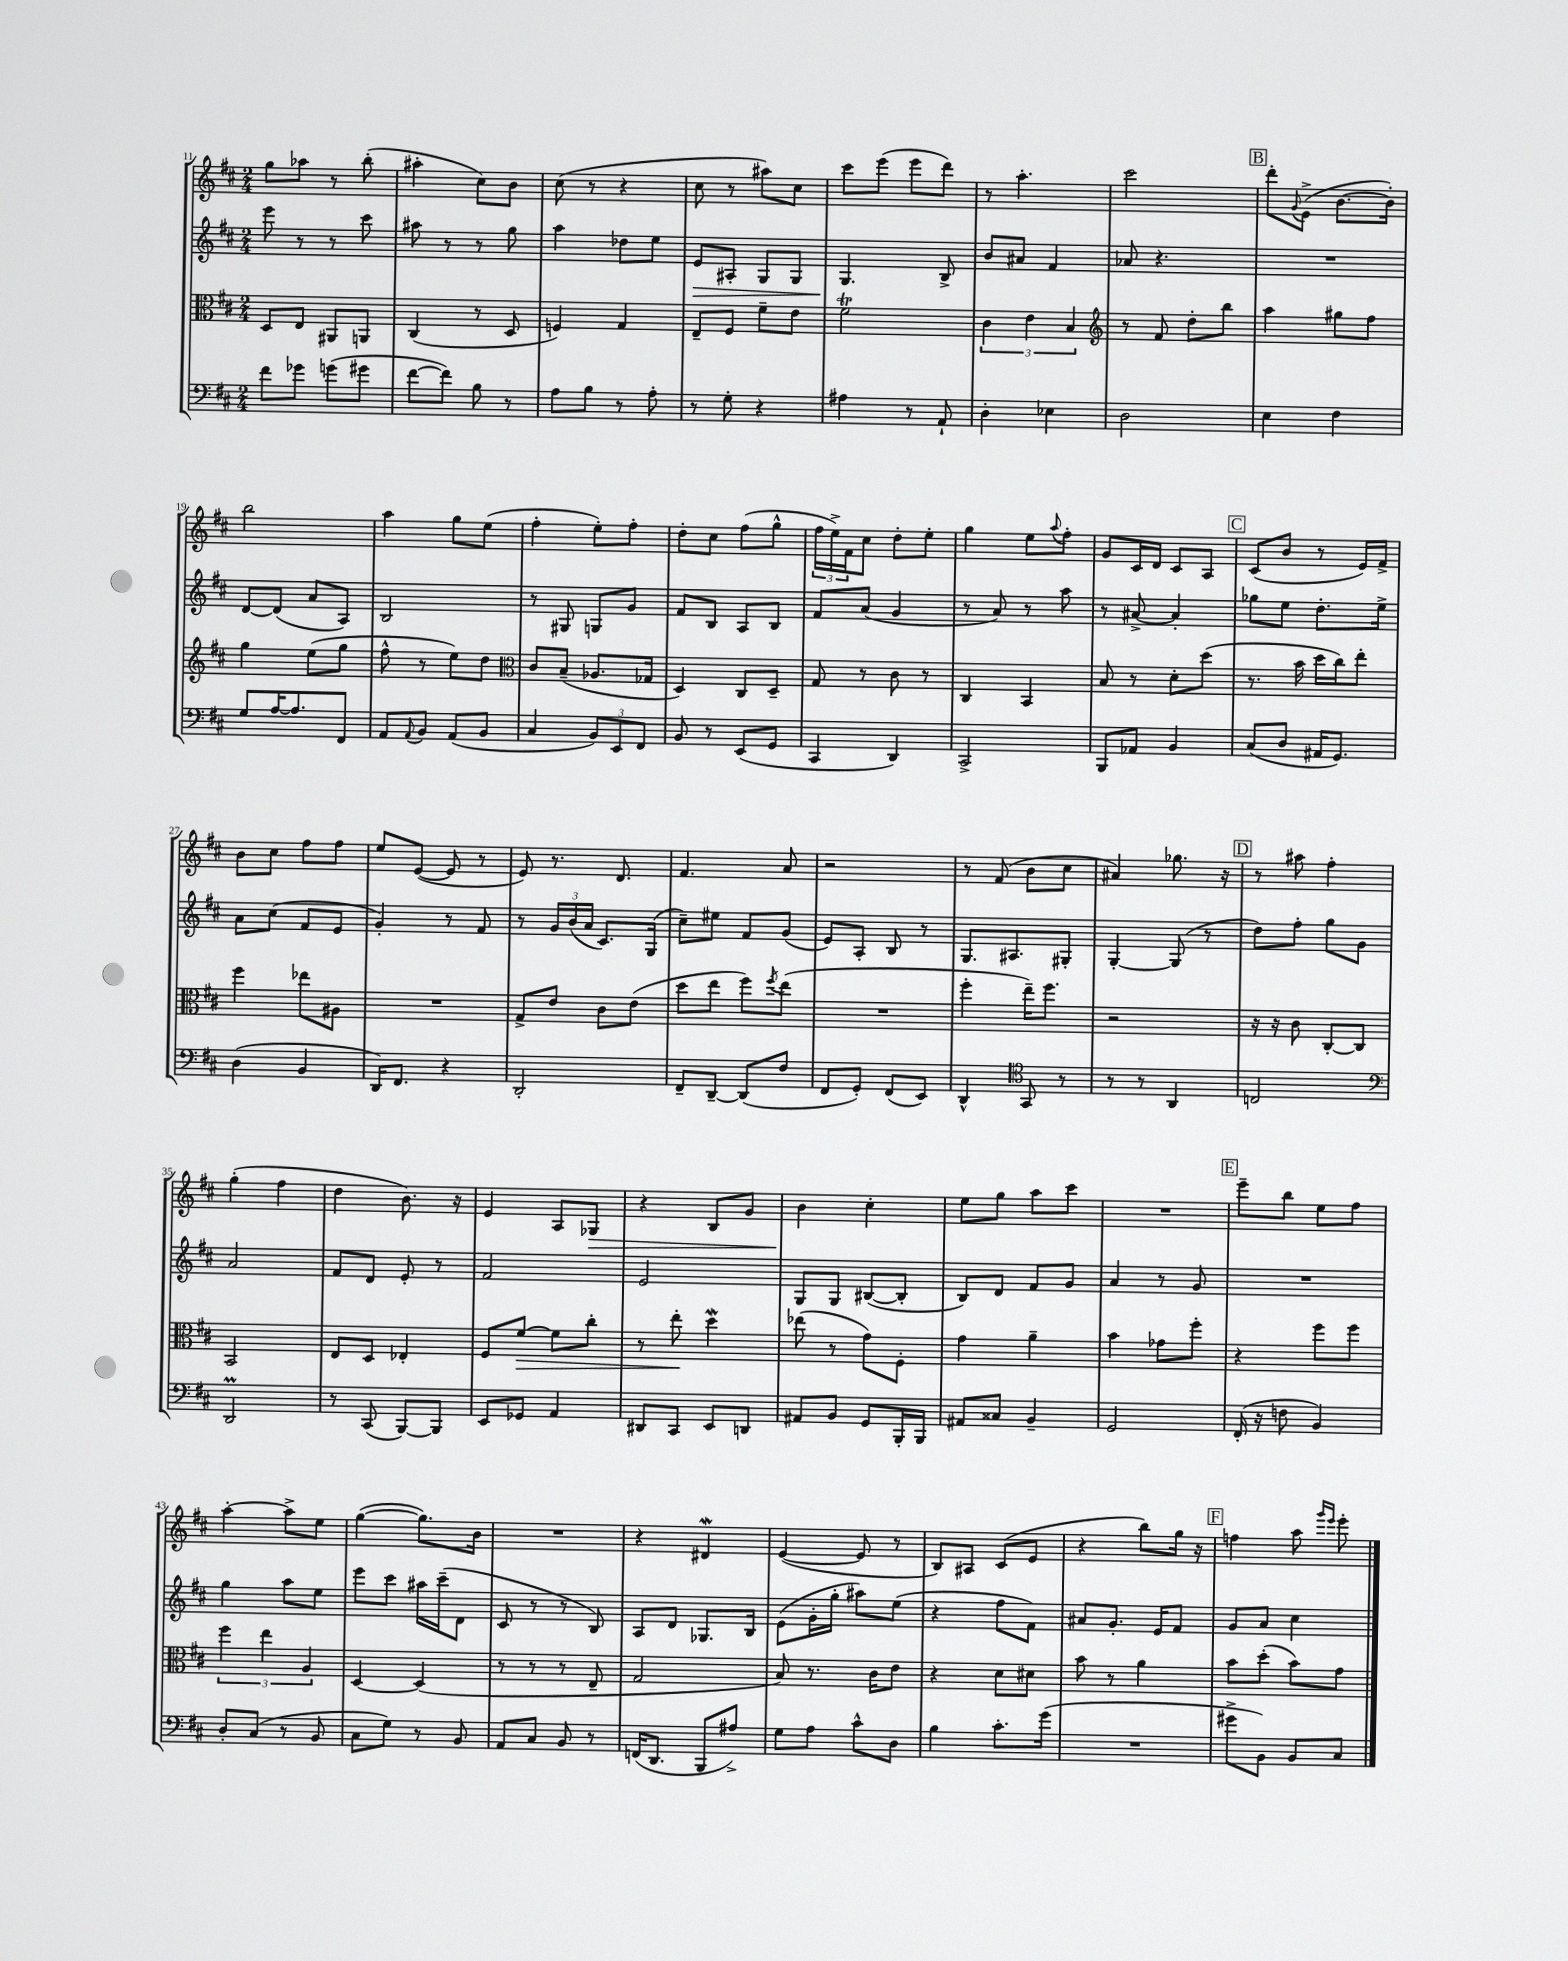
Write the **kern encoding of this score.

**kern	**kern	**dynam	**kern	**dynam	**kern	**dynam
*part4	*part3	*part3	*part2	*part2	*part1	*part1
*staff4	*staff3	*staff3	*staff2	*staff2	*staff1	*staff1
*clefF4	*clefC3	*	*clefG2	*	*clefG2	*
*k[f#c#]	*k[f#c#]	*	*k[f#c#]	*	*k[f#c#]	*
*M2/4	*M2/4	*	*M2/4	*	*M2/4	*
=11	=11	=11	=11	=11	=11	=11
8f#\L	8D/L	.	8eee\	.	8gg\L	.
8g-X\J	8E/J	.	8r	.	8aa-X\J	.
(8gn\L	8AA#X/L	.	8r	.	8r	.
8g#X\J	8AAn/J	.	8ccc#\	.	(8bb'\	.
=12	=12	=12	=12	=12	=12	=12
[8f#\L	(4C#/	.	8aa#X\	.	4aa#X'\	.
8f#\J])	.	.	8r	.	.	.
8B\	8r	.	8r	.	8cc#\L)	.
8r	8D/	.	8gg\	.	8b\J	.
=13	=13	=13	=13	=13	=13	=13
8A\L	4Fn/)	.	4aa\	.	(8cc#\	.
8B\J	.	.	.	.	8r	.
8r	4G/	.	8dd-X\L	.	4r	.
8A'\	.	.	8ee\J	.	.	.
=14	=14	=14	=14	=14	=14	=14
!	!	!	!	!LO:HP:b	!	!
8r	8E~/L	.	8e/L	>	8cc#\	.
8G'\	8F#/J	.	8A#X'/J	.	8r	.
4r	8f#~\L	.	8G/L	.	8aa#X\L)	.
.	8e\J	.	8G/J	.	8cc#\J	.
=15	=15	=15	=15	=15	=15	=15
4A#X\	2f#t\	.	4.G/	.	8ccc#\L	.
.	.	.	.	.	(8eee\J	.
8r	.	.	.	.	8eee\L	.
8AA`/	.	.	8B^/	]	8ddd\J)	.
=16	=16	=16	=16	=16	=16	=16
4D'\	6c#\	.	8b/L	.	8r	.
.	.	.	8a#X/J	.	4.aa'\	.
.	6e\	.	.	.	.	.
4E-X\	.	.	4f#/	.	.	.
.	6B/	.	.	.	.	.
=17	=17	=17	=17	=17	=17	=17
*	*clefG2	*	*	*	*	*
2D\	8r	.	8a-X/	.	2ccc#\	.
.	8f#/	.	4.r	.	.	.
.	8dd'\L	.	.	.	.	.
.	8bb\J	.	.	.	.	.
!!LO:REH:place=s1:t=B
=18	=18	=18	=18	=18	=18	=18
4E\	4aa\	.	2r	.	8ddd'\L	.
.	.	.	.	.	8qqg/	.
.	.	.	.	.	(8e^\J	.
4F#\	8gg#X\L	.	.	.	[8.b\L	.
.	8ff#\J	.	.	.	.	.
.	.	.	.	.	16b'\Jk])	.
!!LO:LB:g=z
=19	=19	=19	=19	=19	=19	=19
8G/L	4gg\	.	[8d/L	.	2bb\	.
[16A/K	.	.	(8d/J]	.	.	.
8.A/]	.	.	.	.	.	.
.	(8ee\L	.	8a/L	.	.	.
8FF#/J	8gg\J	.	8A/J)	.	.	.
=20	=20	=20	=20	=20	=20	=20
8AA/L	8ff#^^\	.	2B/	.	4aa\	.
8qqAA/	.	.	.	.	.	.
8BB/J	8r	.	.	.	.	.
(8AA/L	8ee\L)	.	.	.	8gg\L	.
8BB/J	8dd\J	.	.	.	(8ee\J	.
=21	=21	=21	=21	=21	=21	=21
*	*clefC3	*	*	*	*	*
4C#/	8c#/L	.	8r	.	4ff#'\	.
.	(8B~/J	.	8G#X/	.	.	.
12BB/L)	8.A-X/L	.	8Gn/L	.	8ee'\L)	.
12EE/	.	.	.	.	.	.
.	.	.	8g/J	.	8ff#'\J	.
12FF#/J	.	.	.	.	.	.
.	16G-X/Jk	.	.	.	.	.
=22	=22	=22	=22	=22	=22	=22
8BB/	4D/)	.	8f#/L	.	8dd'\L	.
8r	.	.	8B/J	.	8cc#\J	.
(8EE/L	8C#/L	.	8A/L	.	(8ff#\L	.
8GG/J	8D~/J	.	8B/J	.	8gg^^\J	.
=23	=23	=23	=23	=23	=23	=23
4CC#/	8G/	.	8f#/L	.	24ff#\LL	.
.	.	.	.	.	24ee^\)	.
.	.	.	.	.	24f#\J	.
.	8r	.	(8a/J	.	8cc#\J	.
4DD/)	8c#\	.	4g/	.	8dd'\L	.
.	8r	.	.	.	8ee'\J	.
=24	=24	=24	=24	=24	=24	=24
2CC#^/	4C#/	.	8r	.	4gg\	.
.	.	.	8a/)	.	.	.
.	4BB/	.	8r	.	8ee\L	.
.	.	.	.	.	8qqaa/	.
.	.	.	8aa\	.	8ff#'\J	.
=25	=25	=25	=25	=25	=25	=25
8BBB/L	8B/	.	8r	.	8g/L	.
8AA-X/J	8r	.	[8a#X^/	.	16c#/L	.
.	.	.	.	.	16d/JJ	.
4BB/	8d'\L	.	4a#'/]	.	8c#/L	.
.	(8dd\J	.	.	.	8A/J	.
!!LO:REH:place=s1:t=C
=26	=26	=26	=26	=26	=26	=26
(8C#/L	8.r	.	8gg-X\L	.	(8c#/L	.
8D/J	.	.	8ee\J	.	8b/J	.
.	16b\	.	.	.	.	.
16AA#X/KL	16dd\LL	.	8.dd'\L	.	8r	.
8.GG/J)	16cc#\J)	.	.	.	.	.
.	8ee'\J	.	.	.	16e/LL)	.
.	.	.	16ee^\Jk	.	16f#^/JJ	.
!!LO:LB:g=z
=27	=27	=27	=27	=27	=27	=27
(4D\	4ff#\	.	8a\L	.	8b\L	.
.	.	.	(8cc#\J	.	8cc#\J	.
4BB/	8ee-X\L	.	8f#/L	.	8ff#\L	.
.	8A#X\J	.	8e/J	.	8ff#\J	.
=28	=28	=28	=28	=28	=28	=28
16DD/KL)	2r	.	4g'/)	.	8ee/L	.
8.FF#/J	.	.	.	.	.	.
.	.	.	.	.	([8e/J	.
4r	.	.	8r	.	8e/]	.
.	.	.	8f#/	.	8r	.
=29	=29	=29	=29	=29	=29	=29
2DD'/	8G^/L	.	8r	.	8e/)	.
.	8e/J	.	24g/LL	.	8.r	.
.	.	.	(24b/	.	.	.
.	.	.	24a/JJ	.	.	.
.	8c#\L	.	8.c#/L)	.	.	.
.	.	.	.	.	8.d/	.
.	(8e\J	.	.	.	.	.
.	.	.	(16G/Jk	.	.	.
=30	=30	=30	=30	=30	=30	=30
8FF#~/L	8dd\L	.	8cc#~\L)	.	4.f#/	.
[8DD~/J	8ee\J	.	8ee#X\J	.	.	.
(8DD/L]	8ff#\L)	.	8f#/L	.	.	.
.	8qff#/	.	.	.	.	.
8F#/J	(8ee\J	.	(8g/J	.	8a/	.
=31	=31	=31	=31	=31	=31	=31
8FF#/L	2r	.	8e/L)	.	2r	.
8GG'/J)	.	.	8A'/J	.	.	.
(8FF#/L	.	.	8B/	.	.	.
8EE/J)	.	.	8r	.	.	.
=32	=32	=32	=32	=32	=32	=32
4DD^^/	4ff#'\	.	8.G/L	.	8r	.
.	.	.	.	.	(8f#/	.
.	.	.	8.A#X/	.	.	.
*clefC4	*	*	*	*	*	*
8GG/	16ee~\KL)	.	.	.	8b\L	.
.	8.ff#\J	.	.	.	.	.
8r	.	.	8G#X'/J	.	8cc#\J	.
=33	=33	=33	=33	=33	=33	=33
8r	2r	.	[4G'/	.	4a#X/)	.
8r	.	.	.	.	.	.
4AA/	.	.	(8G/]	.	8.gg-X\	.
.	.	.	8r	.	.	.
.	.	.	.	.	16r	.
!!LO:REH:place=s1:t=D
=34	=34	=34	=34	=34	=34	=34
2Cn/	16r	.	8dd\L)	.	8r	.
.	16r	.	.	.	.	.
.	8c#\	.	8ff#'\J	.	8aa#X\	.
.	[8C#'/L	.	8gg\L	.	4ff#'\	.
.	8C#/J]	.	8g\J	.	.	.
!!LO:LB:g=z
=35	=35	=35	=35	=35	=35	=35
*clefF4	*	*	*	*	*	*
2DDM/	2BB/	.	2a/	.	(4gg'\	.
.	.	.	.	.	4ff#\	.
=36	=36	=36	=36	=36	=36	=36
8r	8E/L	.	8f#/L	.	4dd\	.
(8CC#/	8D/J	.	8d/J	.	.	.
[8BBB/L)	4E-X'/	.	8e'/	.	8.b\)	.
8BBB/J]	.	.	8r	.	.	.
.	.	.	.	.	16r	.
=37	=37	=37	=37	=37	=37	=37
8EE/L	8F#/L	.	2f#/	.	4e/	.
!	!	!LO:HP:b	!	!	!	!
8GG-X/J	[8f#/J	>	.	.	.	.
4AA/	8f#\L]	.	.	.	8A/L	.
!	!	!	!	!	!	!LO:HP:b
.	8cc#'\J	.	.	.	8G-X/J	>
=38	=38	=38	=38	=38	=38	=38
8DD#X/L	8r	.	2e/	.	4r	.
8CC#/J	8ee'\	.	.	.	.	.
8EE/L	4ddw\	]	.	.	8B/L	.
8DDn/J	.	.	.	.	8g/J	.
=39	=39	=39	=39	=39	=39	=39
8AA#X/L	(8ee-X\	.	8G/L	.	4b\	.
8BB/J	8r	.	8G/J	.	.	.
8GG/L	8g\L)	.	([8B#X/L	.	4cc#'\	]
16BBB'/L	8F#'\J	.	8B#'/J]	.	.	.
16BBB/JJ	.	.	.	.	.	.
=40	=40	=40	=40	=40	=40	=40
8AA#X/L	4g\	.	8B/L)	.	8ee\L	.
8C##X/J	.	.	8d/J	.	8gg\J	.
4BB~/	4a~\	.	8f#/L	.	8aa\L	.
.	.	.	8g/J	.	8ccc#\J	.
=41	=41	=41	=41	=41	=41	=41
2GG/	4b\	.	4a/	.	2r	.
.	8g-X\L	.	8r	.	.	.
.	8ff#'\J	.	8g/	.	.	.
!!LO:REH:place=s1:t=E
=42	=42	=42	=42	=42	=42	=42
(16FF#'/	4r	.	2r	.	8eee~\L	.
16r	.	.	.	.	.	.
8Fn\	.	.	.	.	8bb\J	.
4BB/)	8ff#\L	.	.	.	8ee\L	.
.	8ff#\J	.	.	.	8ff#\J	.
!!LO:LB:g=z
=43	=43	=43	=43	=43	=43	=43
8D'/L	6ff#\	.	4gg\	.	[4aa'\	.
(8C#/J	.	.	.	.	.	.
.	6ee\	.	.	.	.	.
8r	.	.	8aa\L	.	8aa^\L]	.
.	6A/	.	.	.	.	.
8BB/	.	.	8ee\J	.	8ee\J	.
=44	=44	=44	=44	=44	=44	=44
8C#\L	[4D/	.	8eee\L	.	([4gg\	.
8G\J)	.	.	8ccc#\J	.	.	.
8r	(4D/]	.	16aa#X\LL	.	8.gg\L])	.
.	.	.	(16ccc#~\J	.	.	.
8BB/	.	.	8d\J	.	.	.
.	.	.	.	.	16b\Jk	.
=45	=45	=45	=45	=45	=45	=45
8AA/L	8r	.	8c#/	.	2r	.
8C#/J	8r	.	8r	.	.	.
8BB/	8r	.	8r	.	.	.
8r	8E~/	.	8B/)	.	.	.
=46	=46	=46	=46	=46	=46	=46
(16FFn/KL	2G/	.	8A/L	.	4r	.
8.DD/J	.	.	.	.	.	.
.	.	.	8d/J	.	.	.
8BBB/L	.	.	8.G-X/L	.	4d#XW/	.
8A#X^/J)	.	.	.	.	.	.
.	.	.	16B/Jk	.	.	.
=47	=47	=47	=47	=47	=47	=47
8G\L	8B/)	.	(8e\L	.	([4e/	.
8A\J	8.r	.	16g'\L	.	.	.
.	.	.	16gg'\JJ	.	.	.
8c#^^\L	.	.	8aa#X\L)	.	8e/]	.
.	16c#\KL	.	.	.	.	.
8D\J	8e\J	.	(8ee\J	.	8r	.
=48	=48	=48	=48	=48	=48	=48
4B\	4r	.	4r	.	8B/L)	.
.	.	.	.	.	8A#X/J	.
8.c#'\L	8d\L	.	8ff#\L	.	(8c#/L	.
.	8d#X\J	.	8f#\J)	.	8e/J	.
(16g\Jk	.	.	.	.	.	.
=49	=49	=49	=49	=49	=49	=49
2r	8b\	.	8a#X/L	.	4r	.
.	8r	.	8.g'/J	.	.	.
.	4a\	.	.	.	8bb\L)	.
.	.	.	16e/KL	.	.	.
.	.	.	8f#/J	.	16gg\Jk	.
.	.	.	.	.	16r	.
!!LO:REH:place=s1:t=F
=50	=50	=50	=50	=50	=50	=50
8g#X^\L	8b\L	.	8g/L	.	4ffn\	.
8BB\J)	(8dd'\J	.	8a/J	.	.	.
8BB/L	8b\L)	.	4cc#\	.	8aa\	.
.	.	.	.	.	16qqggg/LL	.
.	.	.	.	.	16qqeee/JJ	.
8C#/J	8g\J	.	.	.	8eee'\	.
==	==	==	==	==	==	==
*-	*-	*-	*-	*-	*-	*-
